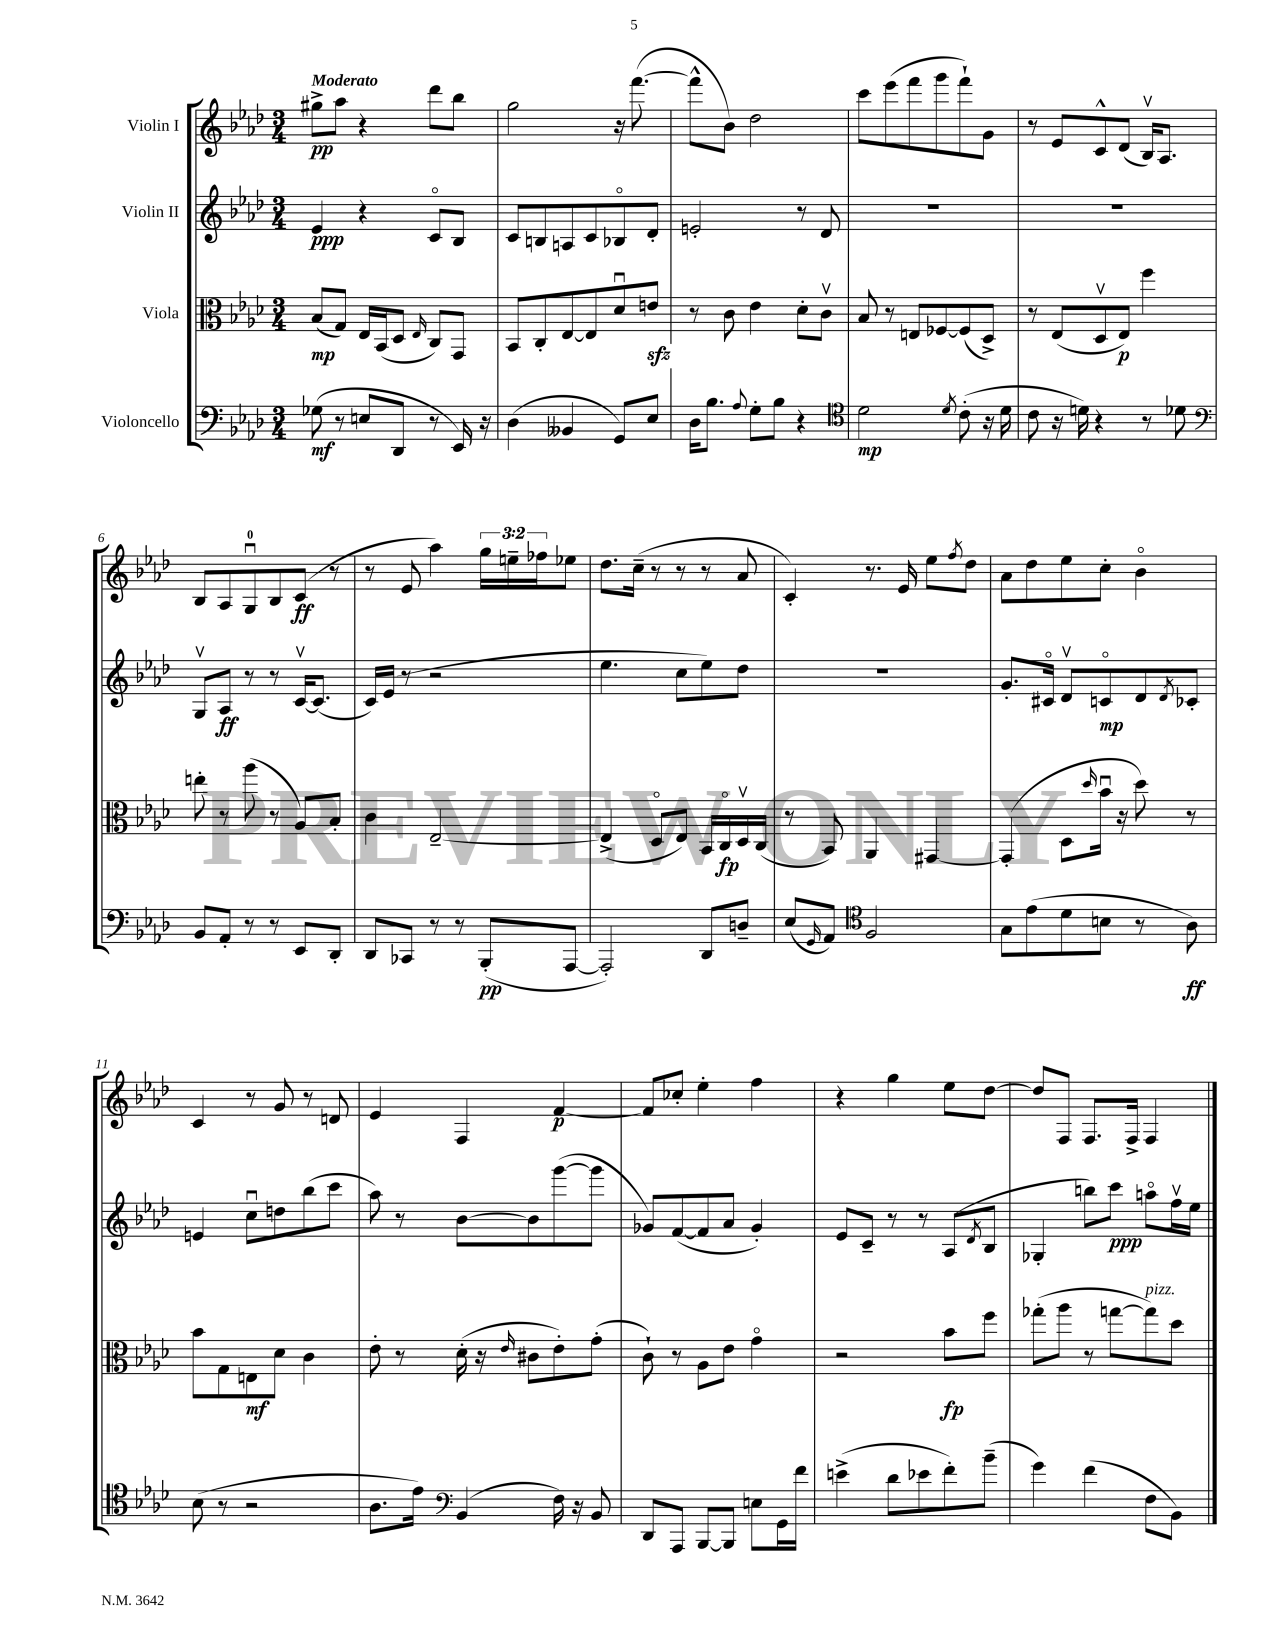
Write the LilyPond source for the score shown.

<<
\new StaffGroup <<
\new Staff = "s0" \with { instrumentName = "Violin I" } {
    \clef treble \key aes \major \numericTimeSignature \time 3/4 \override Staff.TupletNumber.text = #tuplet-number::calc-fraction-text \tempo "Moderato"
    gis''8->\pp aes''8 r4 des'''8 bes''8 |
    g''2 r16 f'''8.~( |
    f'''8-^ bes'8) des''2 |
    c'''8 ees'''8( f'''8 g'''8 f'''8-!) g'8 |
    r8 ees'8 c'8-^ des'8( bes16\upbow) aes8. |
    bes8 aes8 g8-0\downbow bes8 c'8\ff( r8 |
    r8 ees'8 aes''4) \tuplet 3/2 { g''16 e''16-- fes''16 } ees''8 |
    des''8. c''16--( r8 r8 r8 aes'8 |
    c'4-.) r8. ees'16 ees''8 \acciaccatura { f''8 } des''8 |
    aes'8 des''8 ees''8 c''8-. bes'4\flageolet |
    c'4 r8 g'8 r8 d'8 |
    ees'4 f4 f'4~\p |
    f'8 ces''8-. ees''4-. f''4 |
    r4 g''4 ees''8 des''8~ |
    des''8 f8 f8. f16-> f4 \bar "|." |
}
\new Staff = "s1" \with { instrumentName = "Violin II" } {
    \clef treble \key aes \major \numericTimeSignature \time 3/4
    ees'4\ppp r4 c'8\flageolet bes8 |
    c'8 b8 a8 c'8 bes8\flageolet des'8-. |
    e'2-. r8 des'8 |
    R2. |
    R2. |
    g8\upbow aes8\ff r8 r8 c'16~\upbow c'8.( |
    c'16) ees'16( r8 r2 |
    ees''4. c''8 ees''8) des''8 |
    R2. |
    g'8.-. cis'16\flageolet des'8\upbow c'8\flageolet\mp des'8 \acciaccatura { des'8 } ces'8-. |
    e'4 c''8\downbow d''8 bes''8( c'''8 |
    aes''8) r8 bes'8~ bes'8 g'''8~( g'''8 |
    ges'8) f'8~( f'8 aes'8 ges'4-.) |
    ees'8 c'8-- r8 r8 aes8( \acciaccatura { des'8 } bes8 |
    ges4-. b''8) c'''8\ppp a''8\flageolet f''16\upbow ees''16 \bar "|." |
}
\new Staff = "s2" \with { instrumentName = "Viola" } {
    \clef alto \key aes \major \numericTimeSignature \time 3/4
    bes8\mp( g8) ees16 bes,16( des8 \grace { ees16 } c8) g,8 |
    bes,8 c8-. ees8~ ees8 des'8\downbow e'8\sfz |
    r8 c'8 ees'4 des'8-. c'8\upbow |
    bes8 r8 e8 fes8~ fes8( des8->) |
    r8 ees8( des8\upbow ees8\p) f''4 |
    e''8-. r8 aes''8( r8 aes8) bes8-. |
    c'4 ees2~-- |
    ees4->( des8\flageolet ees8) bes,16 c16\flageolet\fp des16\upbow c16( |
    r8 bes,8) aes,4 gis,4~ |
    gis,4-.( des8 \grace { des''16 } bes'16\downbow r16 des''8) r8 |
    bes'8 g8 e8\mf des'8 c'4 |
    ees'8-. r8 des'16-.( r16 \grace { ees'16 } cis'8 ees'8-.) g'8-.( |
    c'8-!) r8 aes8 ees'8 g'4\flageolet |
    r2 bes'8\fp f''8 |
    ges''8-.( aes''8 r8 g''8~ g''8^\markup { \italic "pizz." }) des''8 \bar "|." |
}
\new Staff = "s3" \with { instrumentName = "Violoncello" } {
    \clef bass \key aes \major \numericTimeSignature \time 3/4
    ges8\mf( r8 e8 des,8 r8 ees,16) r16 |
    des4( beses,4 g,8) ees8 |
    des16 bes8. \appoggiatura { aes8 } g8-. bes8 r4 |
    \clef tenor des'2\mp \acciaccatura { des'8 } c'8-.( r16 des'16 |
    c'8 r16 d'16) r4 r8 des'8 |
    \clef bass bes,8 aes,8-. r8 r8 ees,8 des,8-. |
    des,8 ces,8 r8 r8 bes,,8-.\pp( aes,,8~ |
    aes,,2-.) des,8 d8-- |
    ees8( \grace { g,16 } aes,8) \clef tenor f2 |
    g8 ees'8( des'8 b8 r8 aes8\ff) |
    bes8( r8 r2 |
    aes8. ees'16) \clef bass bes,4( f16) r16 bes,8 |
    des,8 aes,,8 bes,,8~ bes,,8 e8 g,16 f'16 |
    e'4->( des'8 ees'8 f'8-.) bes'8--( |
    g'4) f'4( f8 bes,8) \bar "|." |
}
>>
>>
